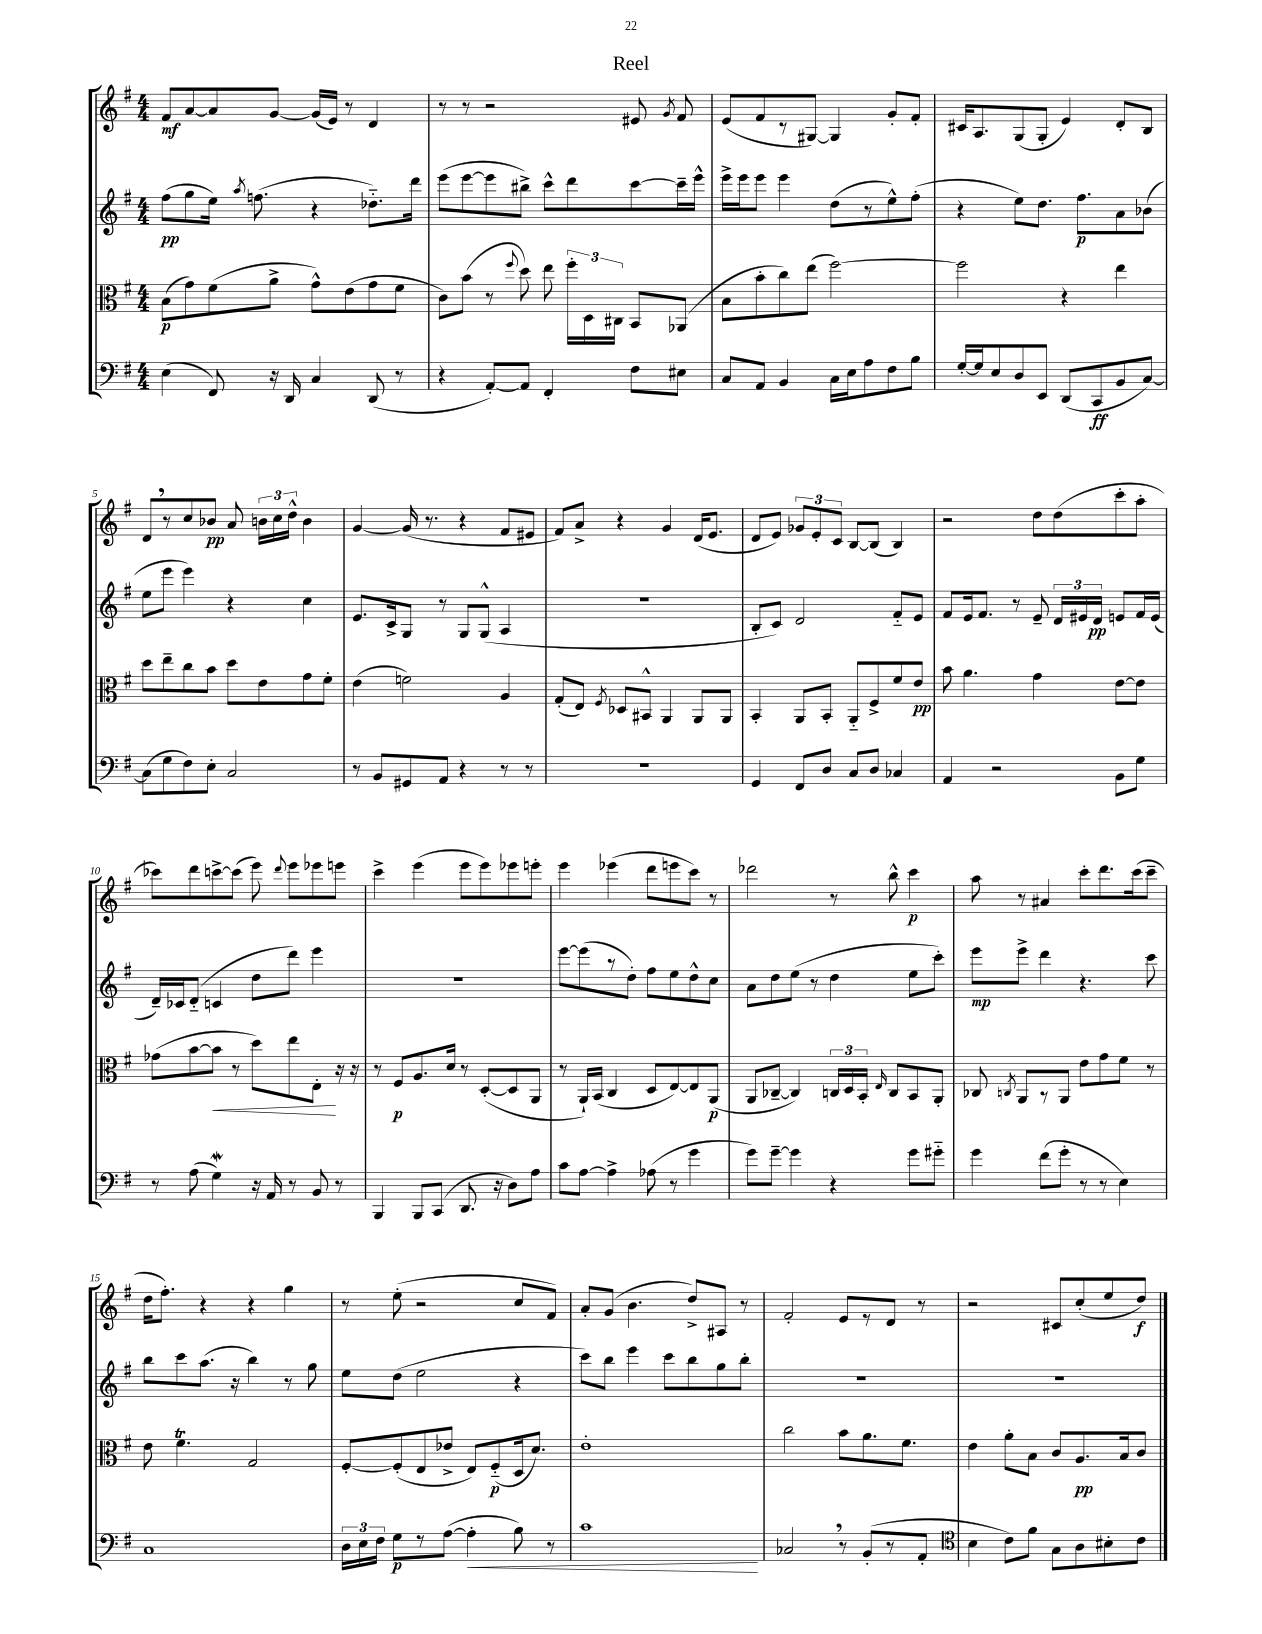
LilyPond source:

\header { title = "Reel" }
<<
\new StaffGroup <<
\new Staff = "s0" {
    \clef treble \key g \major \numericTimeSignature \time 4/4
    \autoBeamOff fis'8[\mf a'8~ a'8 g'8]~ g'16[( e'16]) r8 d'4 |
    r8 r8 r2 eis'8 \acciaccatura { g'8 } fis'8 |
    e'8[( fis'8 r8 gis8]~) gis4 g'8[-. fis'8]-. |
    cis'16[ a8. g8( g8]-. e'4) d'8[-. b8] |
    d'8[ \breathe r8 c''8 bes'8]\pp a'8 \tuplet 3/2 { b'16[ c''16 d''16]-^ } b'4 |
    g'4~ g'16( r8. r4 fis'8[ eis'8] |
    fis'8[) a'8]-> r4 g'4 d'16[( e'8.] |
    d'8[ e'8]) \tuplet 3/2 { ges'8[ e'8-. c'8] } b8[~ b8]( b4) |
    r2 d''8[ d''8( c'''8-. a''8]-. |
    ces'''8[) d'''8 c'''8~-> c'''8]( e'''8) \appoggiatura { d'''8 } e'''8[ ees'''8 e'''8] |
    c'''4-> e'''4( e'''8[ e'''8) ees'''8 e'''8]-. |
    e'''4 ees'''4( d'''8[ e'''8 c'''8]) r8 |
    des'''2 r8 b''8-^ c'''4\p |
    a''8 r8 ais'4 c'''8[-. d'''8. c'''16( c'''8]-- |
    d''16[ fis''8.]-.) r4 r4 g''4 |
    r8 e''8-.( r2 c''8[ fis'8]) |
    a'8[-. g'8]( b'4. d''8[->) ais8] r8 |
    fis'2-. e'8[ r8 d'8] r8 |
    r2 cis'8[ c''8-.( e''8 d''8]\f) \bar "|." |
}
\new Staff = "s1" {
    \clef treble \key g \major \numericTimeSignature \time 4/4
    \autoBeamOff fis''8[\pp( g''8 e''16]) \acciaccatura { a''8 } f''8.( r4 des''8.[-_) d'''16] |
    e'''8[( e'''8~ e'''8 bis''8]->) c'''8[-^ d'''8 c'''8~ c'''16-- e'''16]-^ |
    e'''16[-> e'''16 e'''8] e'''4 d''8[( r8 e''8-^) fis''8]-.( |
    r4 e''8[) d''8.] fis''8.[\p a'8 bes'8]( |
    e''8[ e'''8] e'''4) r4 c''4 |
    e'8.[ c'16-> g8] r8 g8[ g8]-^( a4 |
    r1 |
    b8[-. c'8]) d'2 fis'8[-_ e'8] |
    fis'8[ e'16 fis'8.] r8 e'8-- \tuplet 3/2 { d'16[ eis'16 d'16]\pp } e'8[ fis'16 e'16]( |
    d'16[--) ces'16 d'8]-_( c'4 d''8[ d'''8]) e'''4 |
    R1 |
    e'''8[~ e'''8( r8 d''8]-.) fis''8[ e''8 d''8-^ c''8] |
    a'8[ d''8 e''8]( r8 d''4 e''8[ c'''8]-.) |
    e'''8[\mp e'''8]-> d'''4 r4. c'''8 |
    b''8[ c'''8 a''8.]( r16 b''4) r8 g''8 |
    e''8[ d''8]( e''2 r4 |
    c'''8[) b''8] e'''4 c'''8[ b''8 g''8 b''8]-. |
    R1 |
    R1 \bar "|." |
}
\new Staff = "s2" {
    \clef alto \key g \major \numericTimeSignature \time 4/4
    \autoBeamOff b8[\p( g'8) fis'8( a'8]-> g'8[-^) e'8( g'8 fis'8] |
    c'8[) b'8]( r8 \appoggiatura { fis''8 } d''8) e''8 \tuplet 3/2 { fis''16[-. d16 cis16] } b,8[ aes,8]( |
    b8[ b'8-. c''8) e''8]( fis''2~) |
    fis''2 r4 e''4 |
    d''8[ e''8-- c''8 b'8] d''8[ e'8 g'8 fis'8]-. |
    e'4( f'2) a4 |
    g8[-.( e8]) \acciaccatura { fis8 } des8[ bis,8]-^ a,4 a,8[ a,8] |
    b,4-. a,8[ b,8]-. a,8[-_ fis8-> fis'8 e'8]\pp |
    b'8 a'4. g'4 e'8[~ e'8] |
    ges'8[( b'8~ b'8]\< r8 d''8[) e''8 e8]-.\! r16 r16 |
    r8 fis8[\p a8. d'16] r8 d8[~-.( d8 a,8] |
    r8 a,16[-!) b,16]( c4 d8[ e8~) e8 a,8]\p( |
    a,8[ ces8]~-- ces4) \tuplet 3/2 { c16[ d16 b,16]-. } \grace { e16 } c8[ b,8 a,8]-. |
    ces8 \acciaccatura { c8 } a,8[ r8 a,8] e'8[ g'8 fis'8] r8 |
    e'8 fis'4.\trill g2 |
    fis8[~-. fis8-.( e8 ees'8]-> e8[) fis8-_\p( d16 d'8.]) |
    e'1-. |
    c''2 b'8[ a'8. fis'8.] |
    e'4 a'8[-. b8] c'8[ a8.\pp b16 c'8] \bar "|." |
}
\new Staff = "s3" {
    \clef bass \key g \major \numericTimeSignature \time 4/4
    \autoBeamOff e4( fis,8) r16 d,16 c4 d,8( r8 |
    r4 a,8[~-.) a,8] fis,4-. fis8[ eis8] |
    c8[ a,8] b,4 c16[ e16 a8 fis8 b8] |
    g16[~-. g16 e8 d8 e,8] d,8[( c,8\ff b,8 c8]~) |
    c8[( g8 fis8) e8]-. c2 |
    r8 b,8[ gis,8 a,8] r4 r8 r8 |
    R1 |
    g,4 fis,8[ d8] c8[ d8] ces4 |
    a,4 r2 b,8[ g8] |
    r8 a8( g4\mordent) r16 a,16 r8 b,8 r8 |
    b,,4 b,,8[ c,8]( d,8. r16 d8[) a8] |
    c'8[ a8]~ a4-> aes8( r8 g'4 |
    g'8[) g'8]~-- g'4 r4 g'8[ gis'8]-_ |
    g'4 fis'8[( g'8]-. r8 r8 e4) |
    c1 |
    \tuplet 3/2 { d16[ e16 fis16] } g8[\p r8 a8]~( a4-.\< b8) r8 |
    c'1\! |
    ces2 \breathe r8 b,8[-.( r8 a,8]-. |
    \clef tenor b4 c'8[) fis'8] g8[ a8 bis8-. c'8] \bar "|." |
}
>>
>>
